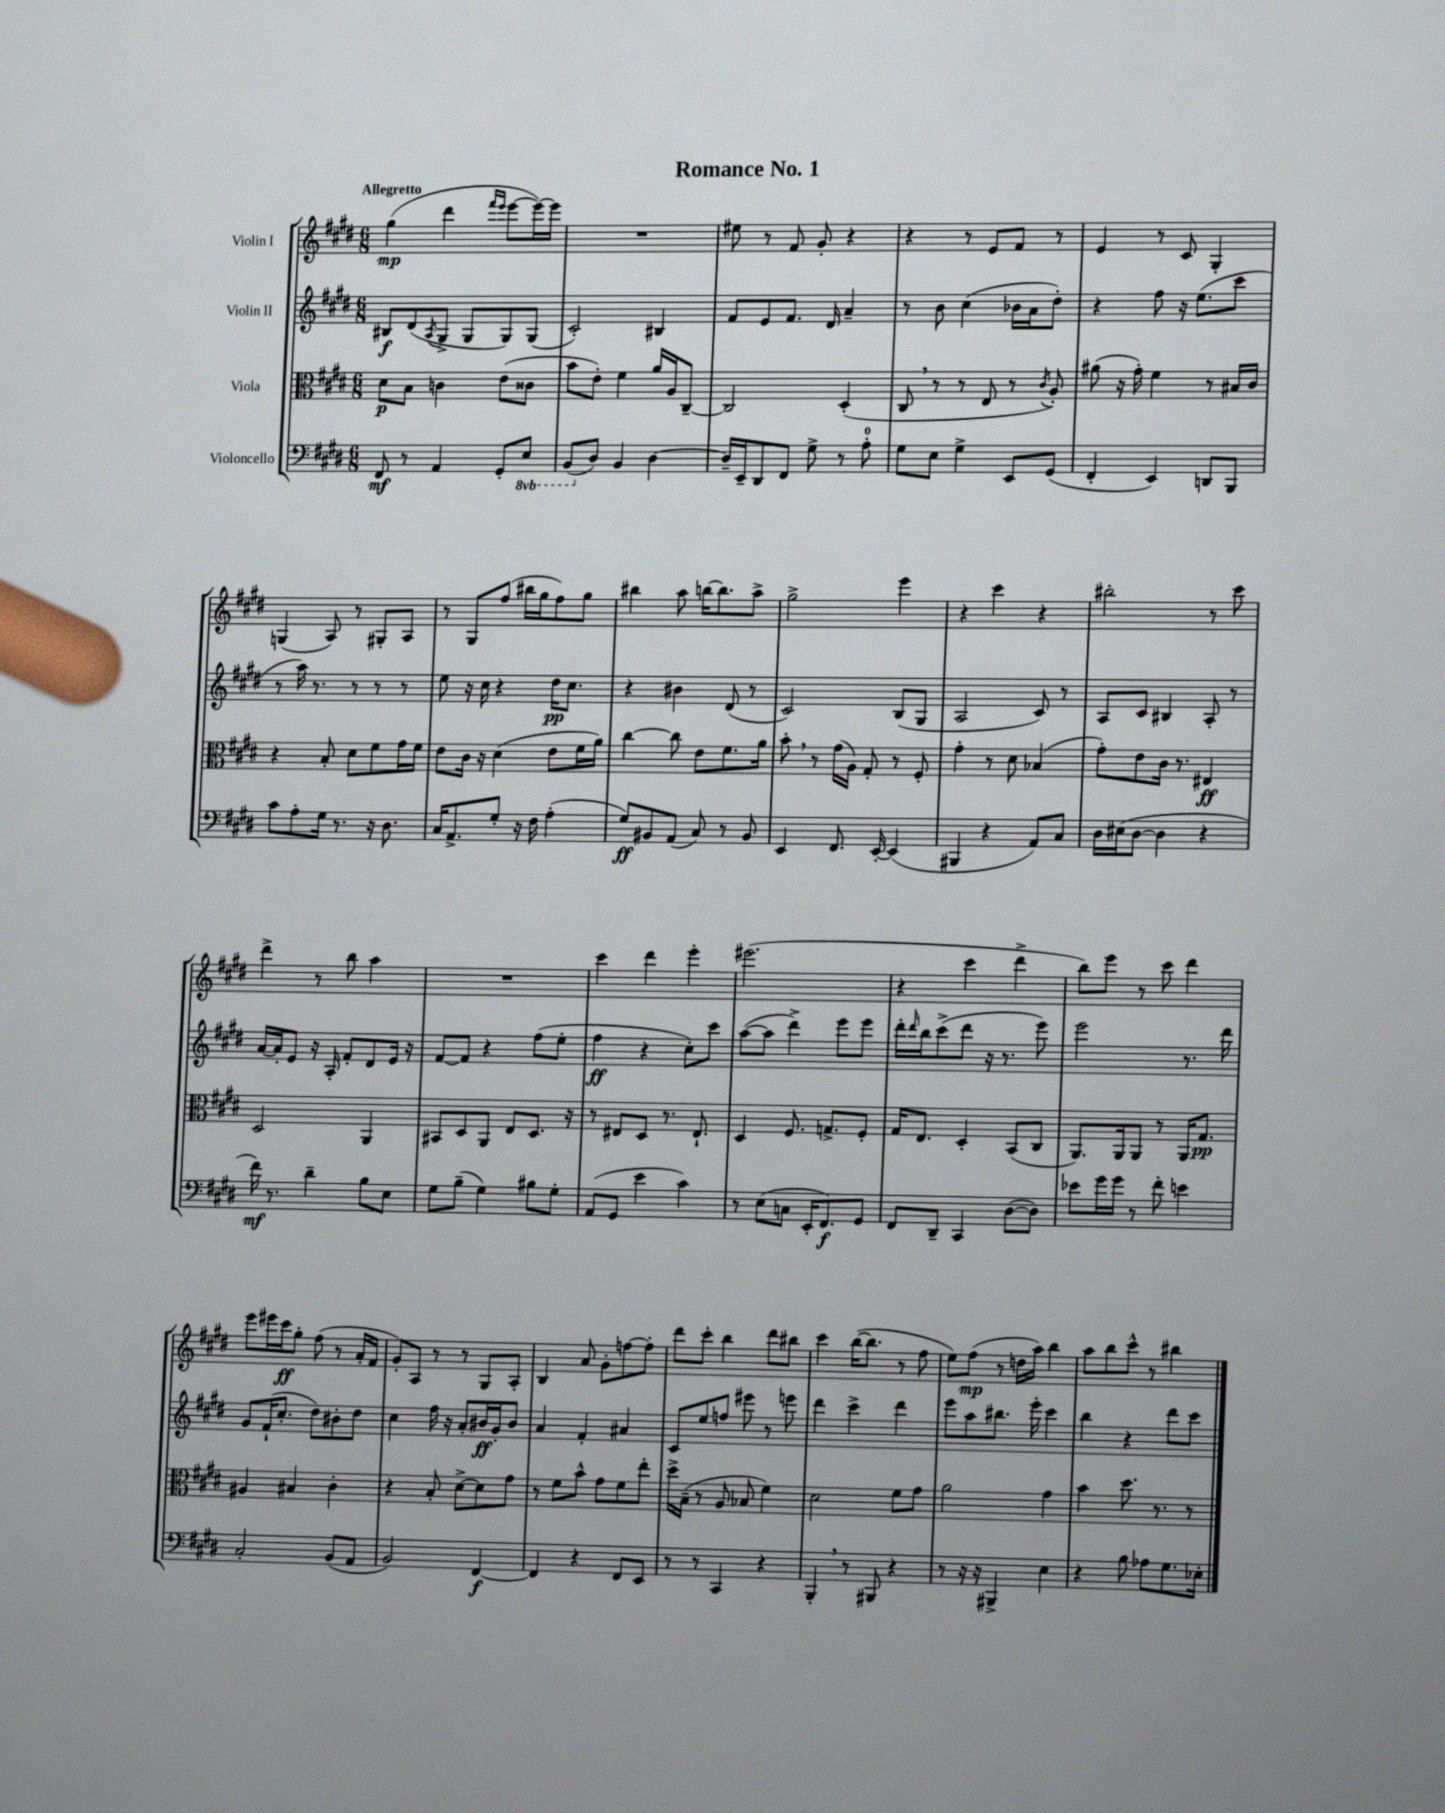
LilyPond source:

\header { title = "Romance No. 1" }
<<
\new StaffGroup <<
\new Staff = "s0" \with { instrumentName = "Violin I" } {
    \clef treble \key e \major \numericTimeSignature \time 6/8 \tempo "Allegretto"
    gis''4\mp( dis'''4 \grace { fis'''16 e'''16 } e'''8~ e'''16~) e'''16 |
    R2. |
    eis''8 r8 fis'8 gis'8-. r4 |
    r4 r8 e'8 fis'8 r8 |
    e'4 r8 cis'8 gis4-. |
    g4( a8) r8 gis8-. a8 |
    r8 gis8 fis''8( bis''16 gis''16 fis''8) gis''8 |
    bis''4 a''8 b''16~ b''8. a''8-> |
    gis''2-> e'''4 |
    r4 cis'''4 r4 |
    bis''2-. r8 cis'''8 |
    dis'''4-> r8 b''8 a''4 |
    R2. |
    cis'''4 dis'''4 e'''4-. |
    eis'''2.( |
    r4 cis'''4 dis'''4-> |
    b''8) e'''8 r8 cis'''8 dis'''4 |
    e'''8 eis'''16 cis'''16\ff gis''8-. fis''8( r8 a'16-. fis'16 |
    gis'8-.) a8 r8 r8 gis8 a8-. |
    b4 a'8 gis'8-. f''8~ f''8-. |
    dis'''8 cis'''8-. b''4 dis'''8 bis''8 |
    cis'''4 b''16~( b''8. r8 fis''8 |
    e''8) fis''8\mp( r8 d''16 a''16) b''4 |
    a''8 b''8 cis'''8-^ r8 bis''4 \bar "|." |
}
\new Staff = "s1" \with { instrumentName = "Violin II" } {
    \clef treble \key e \major \numericTimeSignature \time 6/8
    bis8\f dis'8( \acciaccatura { a8 } gis8-> gis8 gis8) gis8( |
    cis'2-.) bis4 |
    fis'8 e'8 fis'8. dis'16 a'4-- |
    r8 b'8 cis''4( bes'16 a'16 dis''8-.) |
    r4 fis''8 r16 e''8.( cis'''8 |
    r8 a''16) r8. r8 r8 r8 |
    e''8 r16 cis''16 r4 dis''16\pp cis''8. |
    r4 bis'4 dis'8( r8 |
    cis'2) b8( gis8 |
    a2 cis'8) r8 |
    a8 cis'8 bis4 a8-. r8 |
    a'16~ a'16-. e'8 r16 a16-. fis'8-. dis'8 e'16 r16 |
    fis'8~ fis'8 r4 fis''8( e''8-. |
    fis''4\ff r4 cis''8-.) cis'''8 |
    a''8~( a''8 dis'''4->) e'''8 e'''8 |
    dis'''16-. \grace { dis'''16 } b''16 cis'''8->( dis'''8 r16 r8. e'''8) |
    e'''2 r8. dis'''16 |
    gis'8 fis'16-!( cis''8.-. dis''8) bis'8-. dis''8 |
    cis''4 fis''16 r16 a'8-. bis'16\ff gis'16-. bis'8 |
    a'4 fis'4-. ais'4 |
    cis'8 e''8 f''8 eis'''8 r8 e'''8 |
    dis'''4 cis'''4-> dis'''4 |
    e'''8 a''8 bis''8. e'''16-. cis'''4 |
    b''4 r4 dis'''8 cis'''8 \bar "|." |
}
\new Staff = "s2" \with { instrumentName = "Viola" } {
    \clef alto \key e \major \numericTimeSignature \time 6/8
    dis'8\p b8 c'4 e'8( cisis'8 |
    b'8 e'8-.) fis'4 a'16 a16 cis8~-- |
    cis2 dis4-.( |
    cis8 \breathe r8 r8 e8 r8 \acciaccatura { cis'8 } a8-.) |
    ais'8( r16 gis'16-.) fis'4 r8 bis16 cis'16 |
    r4 b8-. dis'8 fis'8 gis'16 fis'16 |
    e'8 cis'16 r16 dis'4( e'8 fis'16 a'16) |
    cis''4~ cis''8 e'8 fis'8. a'16 |
    b'8-. \breathe r8 gis'16( a16) gis8-. r8 fis8-. |
    gis'4-. r8 dis'8 bes4( |
    gis'8-.) e'8 cis'16 r8. eis4\ff |
    dis2 a,4 |
    bis,8 dis8 a,8 e8 dis8. r16 |
    r8 eis8 dis8 r8. eis8.-! |
    dis4 fis8. g8.-> fis8-. |
    gis16 e8. dis4-. b,8( cis8 |
    a,8.) a,16 a,8 r8 a,16 gis8.\pp |
    ais4 bis4 cis'4-. |
    r4 b8-. dis'8~-> dis'8 gis'8 |
    r8 fis'8 b'8-^ gis'8 fis'8 e''8-. |
    dis''16-> b16--( r8 a8 bes8 fis'4) |
    dis'2 fis'8 gis'8 |
    a'2 gis'4 |
    b'4 dis''8. r8. r8 \bar "|." |
}
\new Staff = "s3" \with { instrumentName = "Violoncello" } {
    \clef bass \key e \major \numericTimeSignature \time 6/8 \set Staff.ottavationMarkups = #ottavation-simple-ordinals
    fis,8\mf r8 a,4 gis,8-. \ottava #-1 e,8 |
    b,,8( \ottava #0 dis8) b,4 dis4~ |
    dis16-- e,16-- dis,8 fis,8 gis8-> r8 a8-0-. |
    gis8 e8 gis4-> e,8 gis,8( |
    fis,4-. e,4) d,8 b,,8 |
    cis'8 a8-. gis16 r8. r16 dis8. |
    cis16 a,8.-> gis8-. r16 fis16 a4-.( |
    gis8\ff) bis,8 a,8( cis8) r8 bis,8 |
    e,4 fis,8. e,16~-. e,4( |
    bis,,4 r4 a,8) cis8 |
    dis16 eis16( dis8~ dis4 r4 |
    fis'16\mf) r8. dis'4-- b8 e8 |
    gis8 b8--( gis4) bis8 gis8-. |
    a,8( gis,8 e'4 cis'4) |
    r8 e8( c8 e,16-. fis,8.\f) gis,8 |
    fis,8 dis,8-- cis,4 dis8~( dis8) |
    ees'8 gis'16 gis'16 r8 fis'8-. e'4 |
    cis2-. b,8( a,8 |
    b,2) fis,4~\f |
    fis,4 r4 fis,8 e,8 |
    r8 r8 cis,4 r4 |
    b,,4-. \breathe r8 bis,,8 r4 |
    r8 r16 r16 bis,,4-> e4 |
    r4 b8 aes8 gis8. ees16-. \bar "|." |
}
>>
>>
\layout { \context { \Score \remove "Bar_number_engraver" } }
